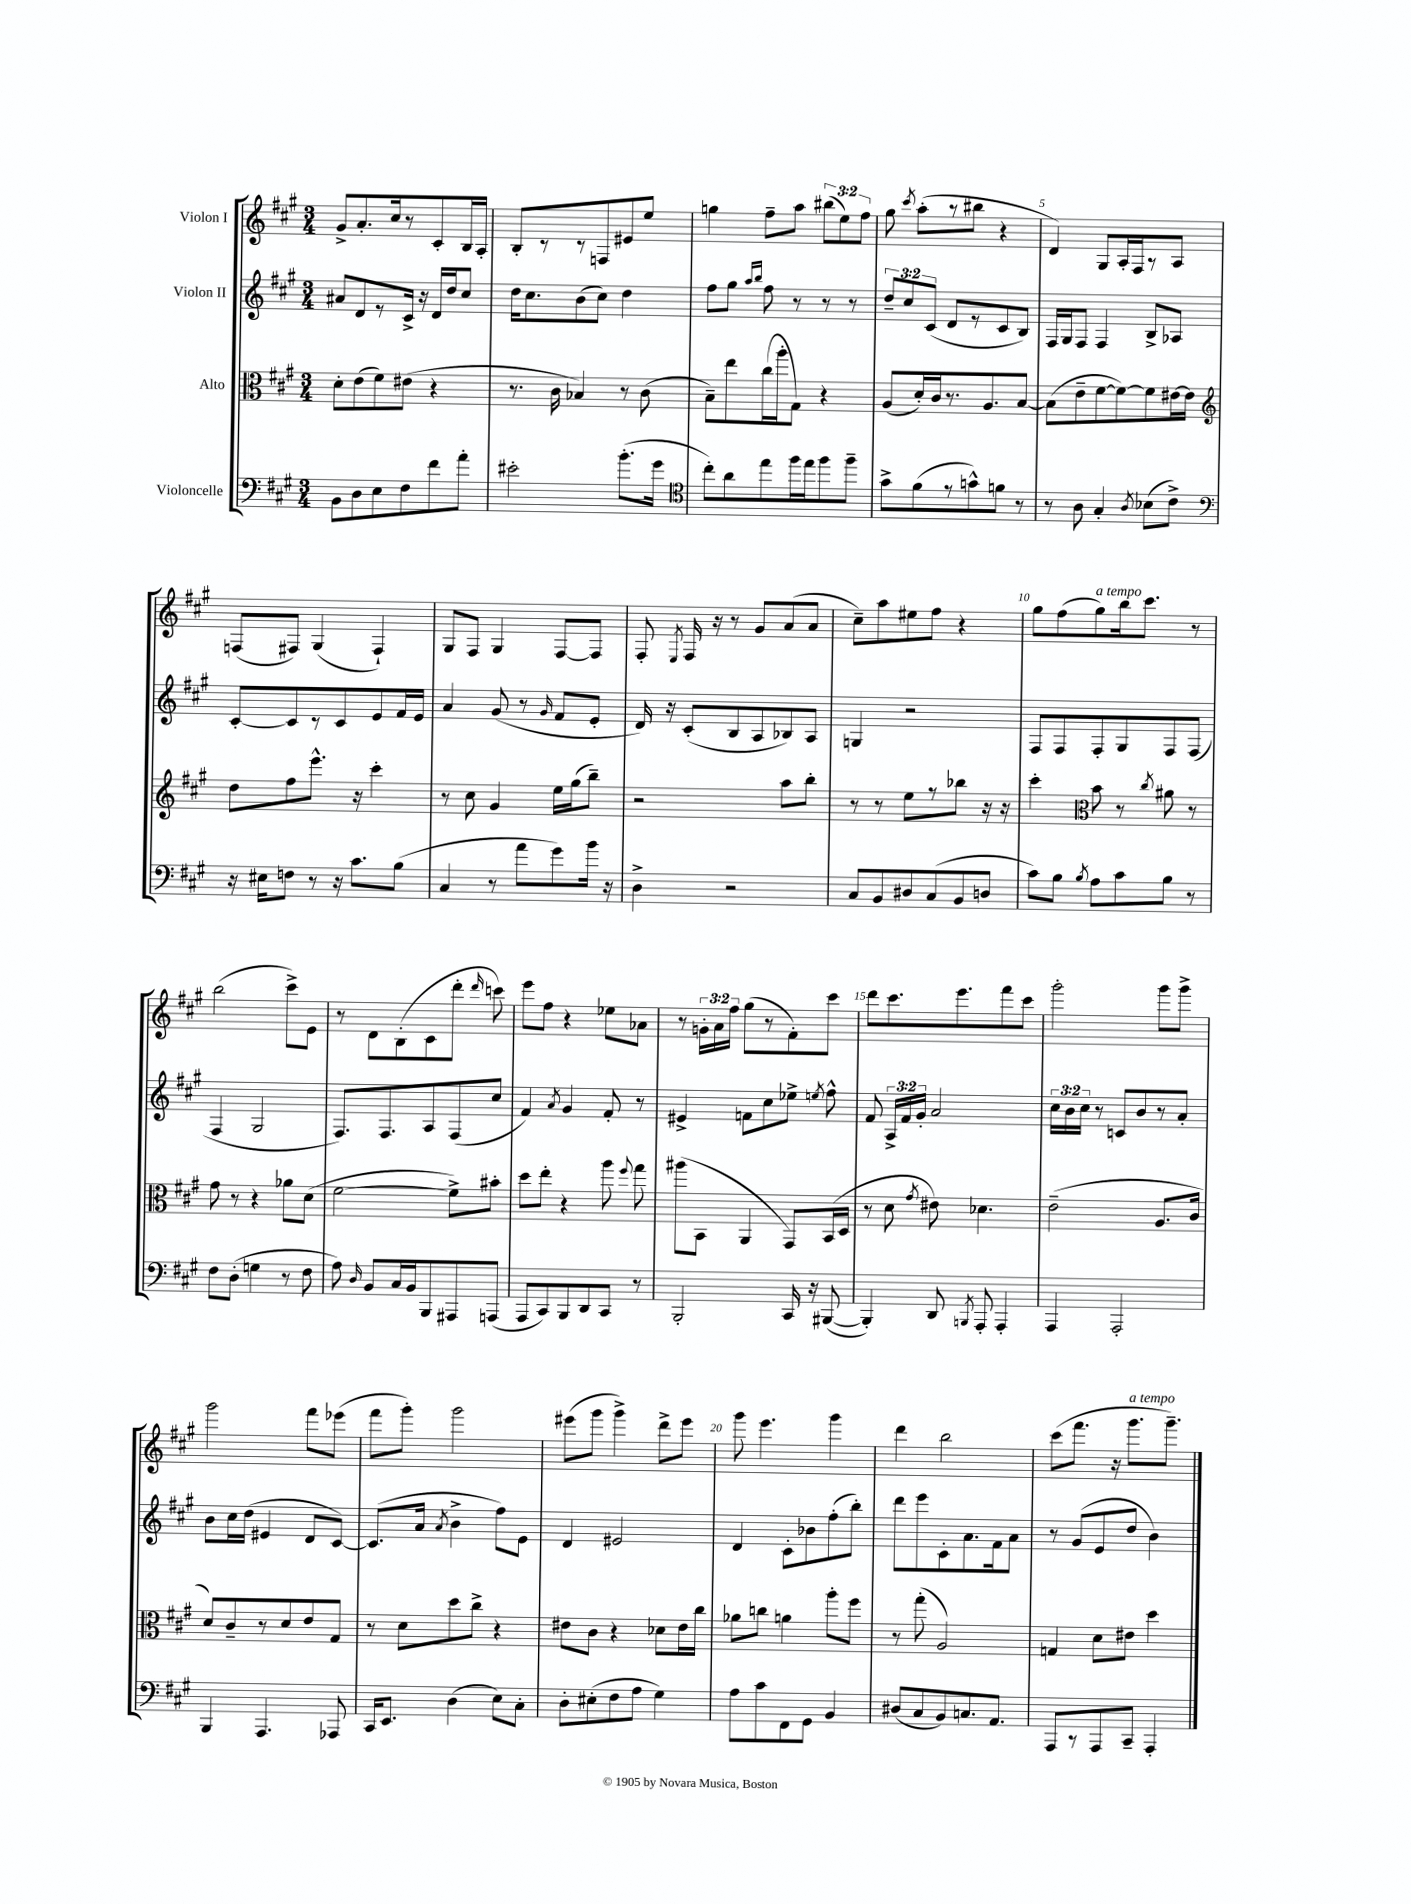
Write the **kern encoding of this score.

**kern	**kern	**kern	**kern
*staff4	*staff3	*staff2	*staff1
*clefF4	*clefC3	*clefG2	*clefG2
*k[f#c#g#]	*k[f#c#g#]	*k[f#c#g#]	*k[f#c#g#]
*M3/4	*M3/4	*M3/4	*M3/4
8BB\L	8d'\L	8a#/L	8g#^/L
8D\	(8e\	8d/	8.a'/
8E\	8f#\)	8r	.
.	.	.	16cc#/k
8F#\	(8e#\J	16c#^/Jk	8r
.	.	16r	.
8f#\	4r	16d/LL	8c#'/
.	.	16dd/J	.
8a'\J	.	8cc#/J	16B/L
.	.	.	16A'/JJ
=	=	=	=
2e#'\	8.r	16dd\LK	8B'/L
.	.	8.cc#\	.
.	.	.	8r
.	16c#\	.	.
.	4B-/)	(8b\	8r
.	.	8cc#\J)	8F/
(8.b'\L	8r	4dd\	8e#/
.	(8c#\	.	8ee/J
16g#\Jk	.	.	.
=	=	=	=
*clefC4	*	*	*
8cc#'\L)	8B~\L)	8ff#\L	4gg\
8a\	8ee\	8gg#\J	.
.	.	16qqaa/LL	.
.	.	16qqbb/JJ	.
8ee\	(16cc#\L	8ff#\	8ff#~\L
.	16aa'\J	.	.
16ff#\L	8G#\J)	8r	8aa\J
16ee\J	.	.	.
8ff#\	4r	8r	(12bb#\L
.	.	.	12ee\)
8ff#~\J	.	8r	.
.	.	.	12ff#\J
=	=	=	=
8g#^\L	(8A/L	12dd~/L	8gg#\
.	.	12cc#/	.
.	.	.	8qccc#/
(8f#\	16d'/L)	.	(8aa'\L
.	.	(12c#/J	.
.	16c#/J	.	.
8r	8.r	8d/L	8r
8g^^\)	.	8r	8bb#\J
.	8.A/	.	.
8f\J	.	8c#/	4r
8r	[8B/J	8B/J)	.
=	=	=	=
8r	(8B\]L	16F#/LL	4d/)
.	.	16G#/J	.
8A\	8e~\	8F#/J	.
4G#'/	[8f#\	4F#/	8G#/L
.	8f#\_)	.	16A'/L
.	.	.	16F#/J
8qA/	.	.	.
(8B-\L	8f#\]	8B^/L	8r
8c#^\J)	[16e#\L	8A-/J	8A/J
.	16e#\]JJ	.	.
=	=	=	=
*clefF4	*clefG2	*	*
16r	8dd\L	[8c#'/L	(8F/L
16E#\LK	.	.	.
8F\J	8ff#\	8c#/]	8F#/J)
8r	8.eee^^\J	8r	(4G#/
16r	.	8c#/	.
8.c#\L	16r	.	.
.	4ccc#'\	8e/	4F#`/)
(8B\J	.	16f#/L	.
.	.	16e/JJ	.
=	=	=	=
4C#/	8r	4a/	8G#/L
.	8cc#\	.	8F#/J
8r	4g#/	(8g#/	4G#/
8a\L	.	8r	.
.	.	16qqg#/	.
8g#\)	16ee\LL	8f#/L	[8F#/L
.	(16gg#\J	.	.
16b\Jk	8bb~\J)	8e'/J	8F#/]J
16r	.	.	.
=	=	=	=
4D^\	2r	16d/)	8F#'/
.	.	16r	.
.	.	.	8qE/
.	.	(8c#'/L	16F#/
.	.	.	16r
2r	.	8B/	8r
.	.	8A/	8g#/L
.	8aa\L	8B-/)	(8a/
.	8bb'\J	8A/J	8a/J
=	=	=	=
8C#/L	8r	4G/	8cc#~\L)
8BB/	8r	.	8aa\
8D#/	8ee\L	2r	8ee#\
(8C#/	8r	.	8ff#\J
8BB/	8bb-\J	.	4r
8D/J	16r	.	.
.	16r	.	.
=	=	=	=
8c#\L)	4ccc#'\	8F#/L	8gg#\L
8B\J	.	8F#/	(8ff#\
*	*clefC3	*	*
8qB/	.	.	.
8A\L	8b\	8F#'/	8gg#\)
8c#\	8r	8G#/	16bb\k
.	.	.	8.ccc#\J
.	8qcc#/	.	.
8B\J	8a#\	8F#/	.
8r	8r	(8F#/J	8r
=	=	=	=
8F#\L	8g#\	4F#/	(2bb\
(8D'\J	8r	.	.
4G\	4r	2G#/	.
8r	8a-\L	.	8ccc#^\L)
8F#\	(8d\J	.	8e\J
=	=	=	=
8A\)	[2f#\	8.F#/L)	8r
16qqD/	.	.	.
8BB/L	.	.	8d\L
.	.	8.F#/	.
16C#/L	.	.	(8B'\
16BB/J	.	.	.
8BBB/	.	8A/	8c#\
8AAA#/	8f#^\]L)	(8F#/	8ddd'\J
.	.	.	16qqddd/
(8AAA/J	8b#'\J	8cc#/J	8ccc\)
=	=	=	=
8AAA/L	8dd\L	4f#/)	8eee\L
8CC#/)	8ee'\J	.	8ff#\J
.	.	8qa/	.
8BBB/	4r	4g#/	4r
8DD/	.	.	.
8CC#/J	8aa\	8f#'/	8ee-\L
.	8qqff#/	.	.
8r	8gg#\	8r	8a-\J
=	=	=	=
2BBB'/	(8aa#\L	4e#^/	8r
.	8BB\J	.	24g'\LL
.	.	.	24a\
.	.	.	24ff#\JJ
.	4AA/	8f\L	(8gg#\L
.	.	8cc#\	8r
16CC#/	8GG#/L)	8ee-^\J	8f#'\)
16r	.	.	.
.	.	8qee/	.
([8BBB#/	(16BB/L	8ff#^^\	8ccc#\J
.	16D/JJ	.	.
=	=	=	=
4BBB#'/])	8r	8f#/	8ddd\L
.	8d\	24A^/LL	8.ccc#\
.	.	24f#/	.
.	.	24g#'/JJ	.
.	8qg#/	.	.
8DD/	8e#\)	2a/	.
.	.	.	8.eee\
8qBBB/	.	.	.
8AAA'/	4.d-\	.	.
4AAA'/	.	.	8fff#\
.	.	.	8ccc#\J
=	=	=	=
4AAA/	(2e~\	24cc#\LL	2ggg#'\
.	.	24b\	.
.	.	24cc#\JJ	.
.	.	8r	.
2AAA'/	.	8c/L	.
.	.	8b/	.
.	8.A/L	8r	8ggg#\L
.	.	8a'/J	8ggg#^\J
.	16c#/Jk	.	.
=	=	=	=
4BBB/	8d/L)	8b\L	2ggg#\
.	8c#~/	16cc#\L	.
.	.	(16dd\JJ	.
4.AAA/	8r	4e#/	.
.	8d/	.	.
.	8e/	8d/L	8fff#\L
8AAA-/	8G#/J	[8c#/J)	(8eee-\J
=	=	=	=
16CC#/LK	8r	(8.c#/]L	8fff#\L
8.EE/J	.	.	.
.	8d\L	.	8ggg#'\J)
.	.	16a/Jk	.
.	.	8qa/	.
(4D\	8dd\	4b^\	2ggg#\
.	8cc#^\J	.	.
8E\L)	4r	8ff#\L)	.
8C#'\J	.	8e\J	.
=	=	=	=
8D'\L	8e#\L	4d/	(8eee#\L
(8E#'\	8c#\J	.	8ggg#\J
8F#\	4r	2e#/	4ggg#^\)
8A\J	.	.	.
4G#\)	8d-\L	.	8ddd^\L
.	16e#\L	.	8eee#\J
.	16cc#\JJ	.	.
=	=	=	=
8A\L	8a-\L	4d/	8ggg#\
8c#\	8cc\J	.	4.eee\
8FF#\	4a\	8c#'\L	.
8GG#\J	.	8b-\	.
4BB/	8aa'\L	(8ff#'\	4ggg#\
.	8ff#\J	8bb'\J)	.
=	=	=	=
(8D#/L	8r	8ddd\L	4ddd\
8C#/	(8gg#'\	8eee\	.
8BB/)	2A/)	8c#'\	2bb\
8.C/	.	8.a\	.
8.AA/J	.	16f#\k	.
.	.	8a\J	.
=	=	=	=
8AAA/L	4G/	8r	(8ccc#\L
8r	.	(8g#/L	8.fff#\J
8AAA/	8d\L	8e/	.
.	.	.	16r
8CC#~/J	8e#\J	8dd/J	8.ggg#\L
4AAA'/	4dd\	4b\)	.
.	.	.	8.ggg#~\J)
==	==	==	==
*-	*-	*-	*-
